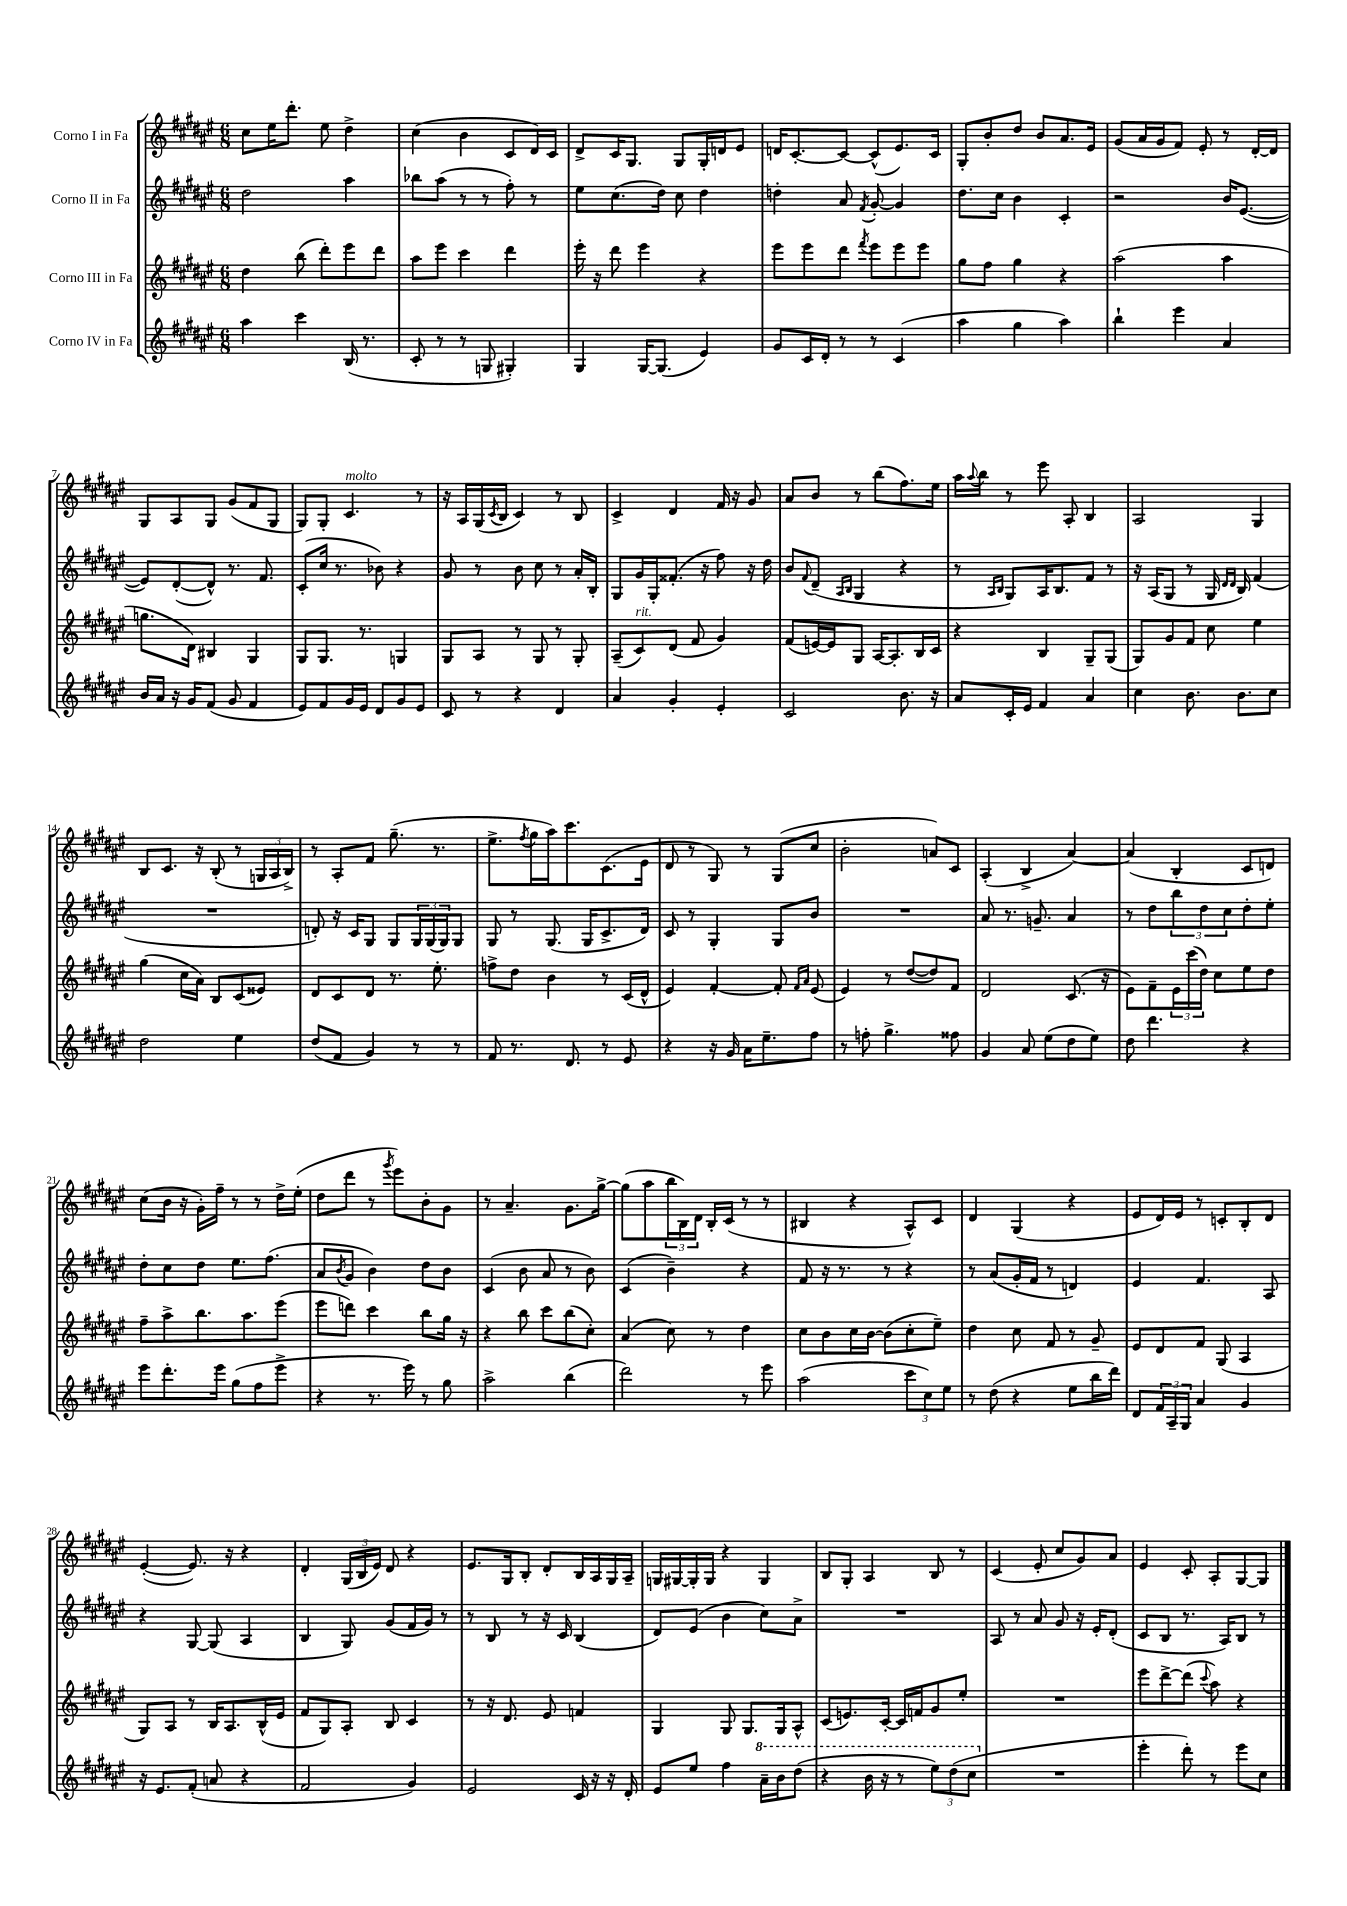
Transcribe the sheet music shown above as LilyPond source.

<<
\new StaffGroup <<
\new Staff = "s0" \with { instrumentName = "Corno I in Fa" } {
    \clef treble \key fis \major \numericTimeSignature \time 6/8
    cis''8 eis''16 dis'''8.-. eis''8 dis''4-> |
    cis''4( b'4 cis'8 dis'16) cis'16 |
    dis'8-> cis'16 gis8. gis8 gis16-. d'16 eis'8 |
    d'16 cis'8.~-. cis'8~ cis'8-^( eis'8.) cis'16 |
    gis8-. b'8-. dis''8 b'8 ais'8. eis'16 |
    gis'8( ais'16 gis'16 fis'8) eis'8-. r8 dis'16~-. dis'16 |
    gis8 ais8 gis8 gis'8( fis'8 gis8 |
    gis8) gis8-. cis'4.^\markup { \italic "molto" } r8 |
    r16 ais16 gis16( \acciaccatura { cis'8 } b16 cis'4) r8 b8 |
    cis'4-> dis'4 fis'16 r16 gis'8 |
    ais'8 b'8 r8 b''8( fis''8.) eis''16 |
    ais''16 \appoggiatura { ais''8 } b''16 r8 eis'''8 ais8-. b4 |
    ais2 gis4 |
    b8 cis'8. r16 b8-.( r8 \tuplet 3/2 { g16 ais16 b16->) } |
    r8 ais8-. fis'8 gis''8.--( r8. |
    eis''8.-> \acciaccatura { fis''8 } gis''16 ais''16) cis'''8. cis'8.( eis'16 |
    dis'8 r8 gis8) r8 gis8( cis''8 |
    b'2-. a'8) cis'8 |
    ais4-.( b4-> ais'4~) |
    ais'4( b4-. cis'8 d'8) |
    cis''8( b'16 r16 gis'16-.) fis''16-- r8 r8 dis''16-> eis''16-.( |
    dis''8 dis'''8 r8 \acciaccatura { gis'''8 } eis'''8) b'8-. gis'8 |
    r8 ais'4.-- gis'8. gis''16~-> |
    gis''8( ais''8 \tuplet 3/2 { b''16 b16) dis'16 } b16-. cis'16( r8 r8 |
    bis4 r4 ais8-^) cis'8 |
    dis'4 gis4( r4 |
    eis'8 dis'16) eis'16 r8 c'8-. b8-. dis'8 |
    eis'4~-.( eis'8.) r16 r4 |
    dis'4-. \tuplet 3/2 { gis16( b16 eis'16) } dis'8 r4 |
    eis'8. gis16 b8-. dis'8-. b16 ais16 gis16 ais16-- |
    g16 gis16~ gis16-. gis16 r4 gis4 |
    b8 gis8-. ais4 b8 r8 |
    cis'4( eis'8-. cis''8 gis'8) ais'8 |
    eis'4 cis'8-. ais8-. gis8~ gis8 \bar "|." |
}
\new Staff = "s1" \with { instrumentName = "Corno II in Fa" } {
    \clef treble \key fis \major \numericTimeSignature \time 6/8
    dis''2 ais''4 |
    bes''8 ais''8( r8 r8 fis''8-.) r8 |
    eis''8 cis''8.( dis''16) cis''8 dis''4 |
    d''4-. ais'8 \acciaccatura { fis'8 } gis'8~-. gis'4 |
    dis''8. cis''16 b'4 cis'4-. |
    r2 b'16 eis'8.~( |
    eis'8) dis'8~-.( dis'8-^) r8. fis'8. |
    cis'8-.( cis''16 r8. bes'8) r4 |
    gis'8 r8 b'8 cis''8 r8 ais'16-. b16-. |
    gis8 gis'16 gis16-. fisis'8.-.( r16 fis''8) r16 dis''16 |
    b'8 \appoggiatura { fis'8 } dis'8--( \grace { ais16 b16 } gis4 r4 |
    r8 \grace { ais16 b16 } gis8) ais16 b8. fis'8 r8 |
    r16 ais16( gis8 r8 gis16 \grace { dis'16 dis'16 } b16) fis'4( |
    R2. |
    d'8-.) r16 cis'16 gis8 gis8 \tuplet 3/2 { gis16 gis16( gis16) } gis8 |
    gis8 r8 gis8.( gis16 cis'8.-> dis'16) |
    cis'8 r8 gis4-. gis8 b'8 |
    R2. |
    ais'8 r8. g'8.-- ais'4 |
    r8 dis''8 \tuplet 3/2 { b''8 dis''8 cis''8 } dis''8-. eis''8-. |
    dis''8-. cis''8 dis''8 eis''8. fis''8.( |
    ais'8 \acciaccatura { b'8 } gis'8 b'4) dis''8 b'8 |
    cis'4( b'8 ais'8 r8 b'8) |
    cis'4( b'4--) r4 |
    fis'8 r16 r8. r8 r4 |
    r8 ais'8( gis'16-. fis'16 r8 d'4) |
    eis'4 fis'4. ais8 |
    r4 gis8~ gis8( ais4 |
    b4 gis8) gis'8( fis'16 gis'16) r8 |
    r8 b8 r8 r16 cis'16 b4( |
    dis'8) eis'8( b'4 cis''8) ais'8-> |
    R2. |
    ais8 r8 ais'8 gis'8 r16 eis'16-. dis'8-.( |
    cis'8 b8 r8. ais16) b8 r8 \bar "|." |
}
\new Staff = "s2" \with { instrumentName = "Corno III in Fa" } {
    \clef treble \key fis \major \numericTimeSignature \time 6/8
    dis''4 b''8( dis'''8-.) eis'''8 dis'''8 |
    ais''8 eis'''8 cis'''4 dis'''4 |
    eis'''16-. r16 dis'''8 eis'''4 r4 |
    eis'''8 eis'''8 dis'''8 \acciaccatura { fis'''8 } eis'''8 eis'''8 eis'''8 |
    gis''8 fis''8 gis''4 r4 |
    ais''2( ais''4 |
    g''8. dis'16) bis4 gis4 |
    gis8 gis8. r8. g4 |
    gis8 ais8 r8 gis8 r8 gis8-. |
    ais8--( cis'8^\markup { \italic "rit." }) dis'8( fis'8 gis'4) |
    fis'8( e'16~) e'16 gis8 ais16~ ais8.-. b16 cis'16 |
    r4 b4 gis8-- gis8( |
    gis8) gis'8 fis'8 cis''8 eis''4 |
    gis''4( cis''16 ais'16) b8 cis'8( eisis'8) |
    dis'8 cis'8 dis'8 r8. eis''8.-. |
    f''8-> dis''8 b'4 r8 cis'16( dis'16-^ |
    eis'4) fis'4~-. fis'8-. \grace { fis'16 ais'16 } eis'8( |
    eis'4) r8 dis''8~( dis''8) fis'8 |
    dis'2 cis'8.( r16 |
    eis'8) fis'8-- \tuplet 3/2 { eis'16 cis'''16( dis''16) } cis''8 eis''8 dis''8 |
    fis''8-- ais''8-> b''8. ais''8. eis'''8( |
    eis'''8 d'''8) cis'''4 b''8 gis''16 r16 |
    r4 b''8 cis'''8 b''8( cis''8-.) |
    ais'4( cis''8) r8 dis''4 |
    cis''8 b'8 cis''16 b'16~ b'8( cis''8-. eis''8--) |
    dis''4 cis''8 fis'8 r8 gis'8-- |
    eis'8 dis'8 fis'8 gis8( ais4 |
    gis8) ais8 r8 b16 ais8. b16-^( eis'16 |
    fis'8 gis8) ais8-. b8 cis'4 |
    r8 r16 dis'8. eis'8 f'4 |
    gis4 gis8 gis8. gis16 ais8-^ |
    cis'8( e'8.) cis'16~-. cis'16 f'16 gis'8 eis''8-. |
    R2. |
    eis'''8 dis'''8~-> dis'''8( \appoggiatura { cis'''8 } ais''8) r4 \bar "|." |
}
\new Staff = "s3" \with { instrumentName = "Corno IV in Fa" } {
    \clef treble \key fis \major \numericTimeSignature \time 6/8
    ais''4 cis'''4 b16( r8. |
    cis'8-. r8 r8 g8 gis4-.) |
    gis4 gis16~ gis8.( eis'4) |
    gis'8 cis'16 dis'16-. r8 r8 cis'4( |
    ais''4 gis''4 ais''4) |
    b''4-! eis'''4 ais'4 |
    b'16 ais'16 r16 gis'16 fis'8( gis'8 fis'4 |
    eis'8) fis'8 gis'16 eis'16 dis'8 gis'8 eis'8 |
    cis'8 r8 r4 dis'4 |
    ais'4 gis'4-. eis'4-. |
    cis'2 b'8. r16 |
    ais'8 cis'16-. eis'16 fis'4 ais'4 |
    cis''4 b'8. b'8. cis''8 |
    dis''2 eis''4 |
    dis''8( fis'8 gis'4) r8 r8 |
    fis'8 r8. dis'8. r8 eis'8 |
    r4 r16 gis'16 ais'16 eis''8.-- fis''8 |
    r8 f''8-. gis''4.-> fisis''8 |
    gis'4 ais'8 eis''8( dis''8 eis''8) |
    dis''8 dis'''4. r4 |
    eis'''8 dis'''8.-. eis'''16 gis''8( fis''8 eis'''8-> |
    r4 r8. eis'''16) r8 gis''8 |
    ais''2-> b''4( |
    dis'''2) r8 eis'''8 |
    ais''2( \tuplet 3/2 { cis'''8 cis''8) eis''8 } |
    r8 dis''8( r4 eis''8 b''16 dis'''16) |
    dis'8 \tuplet 3/2 { fis'16 ais16-- gis16 } ais'4 gis'4 |
    r16 eis'8. fis'8-.( a'8 r4 |
    fis'2 gis'4) |
    eis'2 cis'16 r16 r16 dis'16-. |
    eis'8 eis''8 fis''4 \ottava #1 ais''16-- b''16 dis'''8( |
    r4 b''16 r16 r8 \tuplet 3/2 { eis'''8) dis'''8( cis'''8 \ottava #0 } |
    R2. |
    eis'''4-. dis'''8-.) r8 eis'''8 cis''8 \bar "|." |
}
>>
>>
